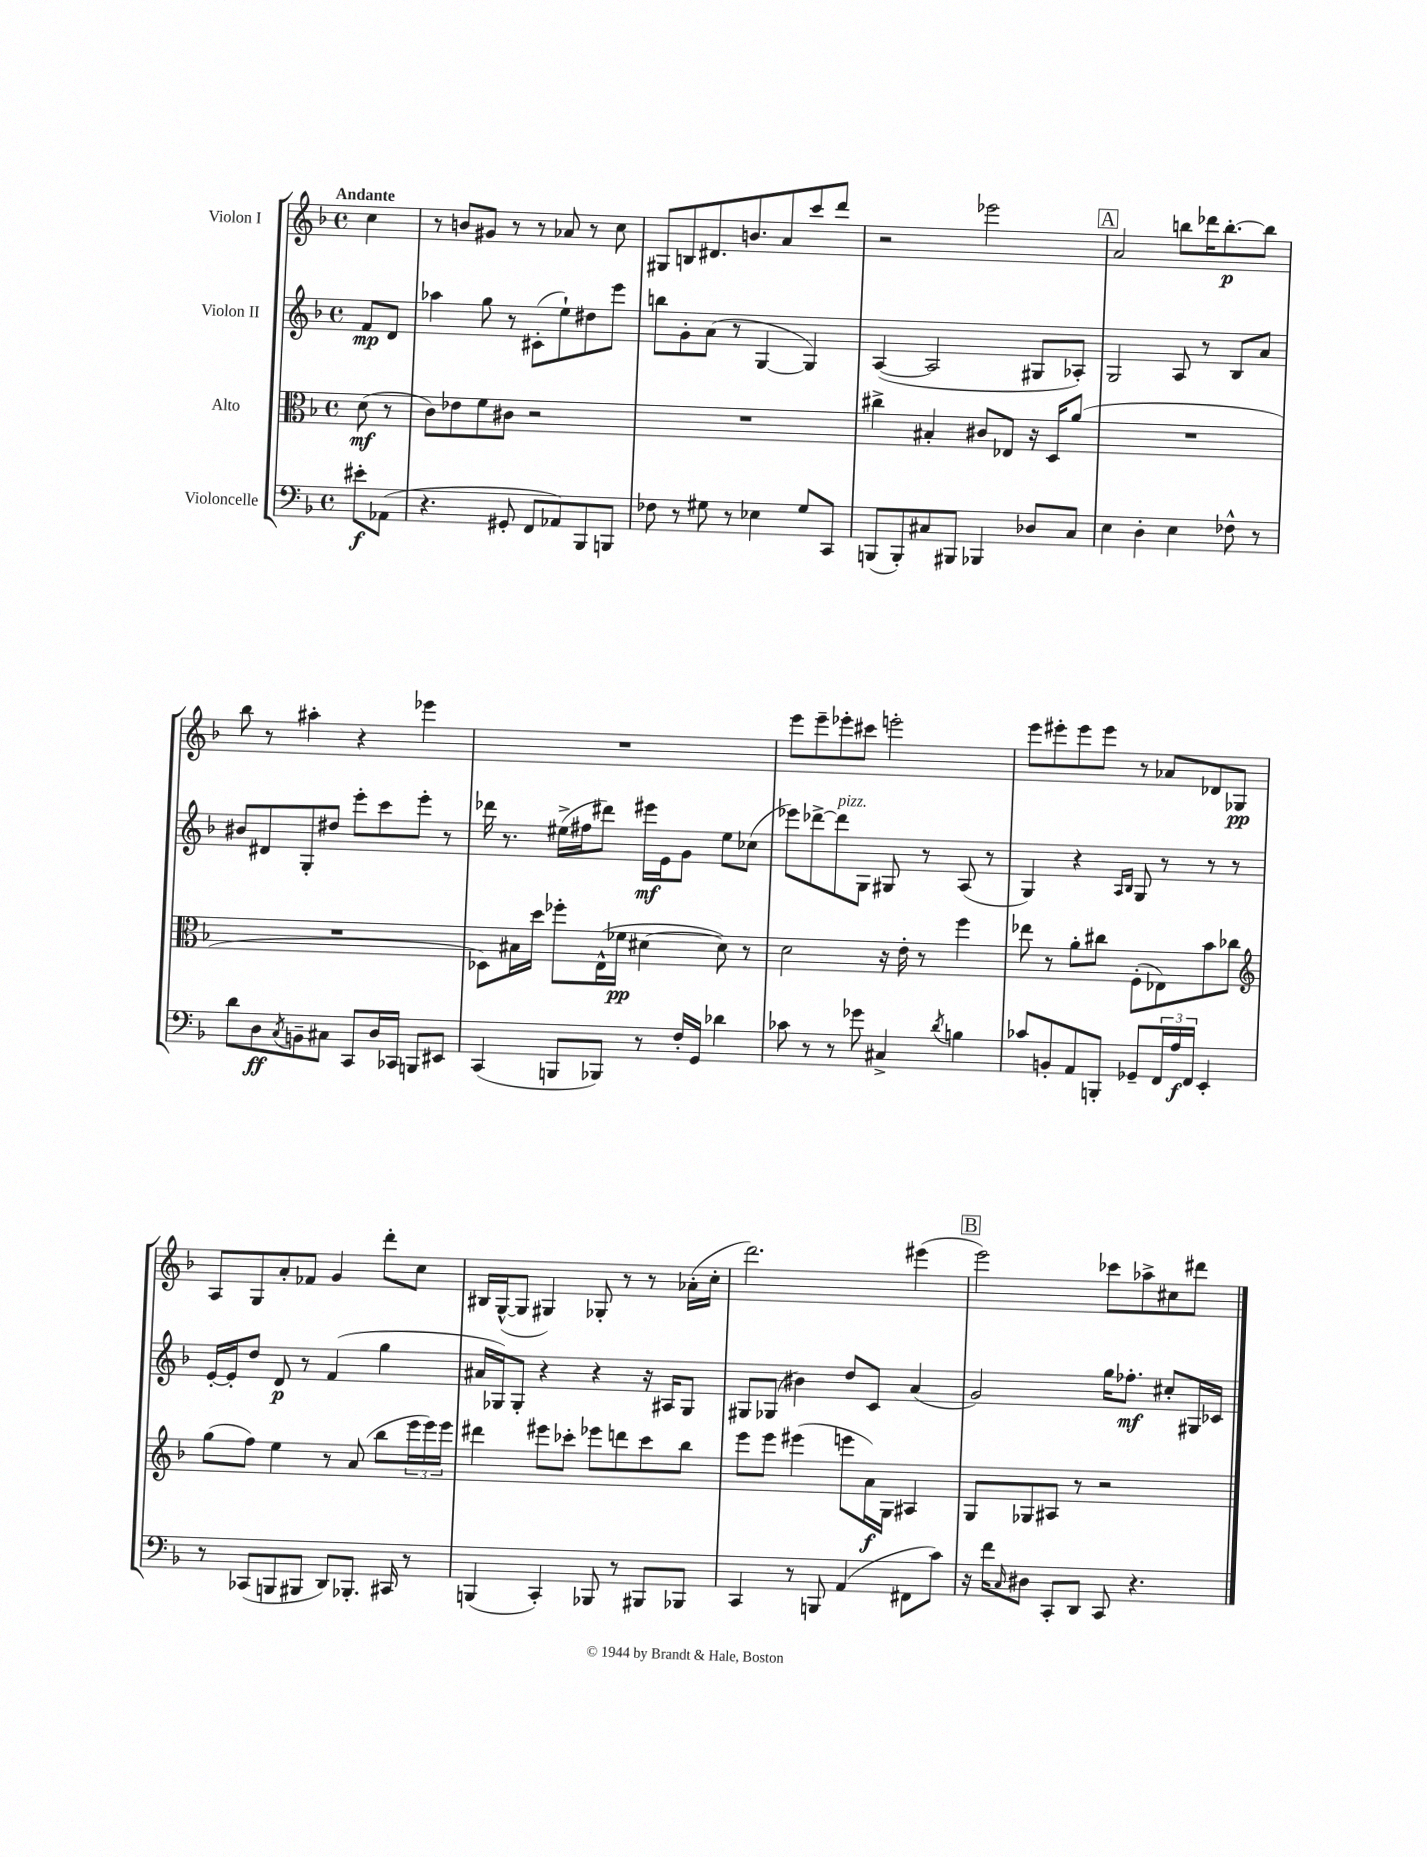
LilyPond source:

<<
\new StaffGroup <<
\new Staff = "s0" \with { instrumentName = "Violon I" } {
    \clef treble \key f \major \defaultTimeSignature \time 4/4 \partial 4 \tempo "Andante"
    c''4 |
    r8 b'8 gis'8 r8 r8 aes'8 r8 c''8 |
    gis8 b8 dis'8. b'8. a'8 c'''8 d'''8 |
    r2 ees'''2 |
    \mark \markup { \box "A" } a'2 b''8 des'''16 b''8.~-.\p b''8 |
    bes''8 r8 ais''4-. r4 ees'''4 |
    R1 |
    e'''8 e'''8-- ees'''8-. cis'''8 e'''2-. |
    e'''8 eis'''8-. eis'''8 eis'''8 r8 aes'8 des'8 ges8\pp |
    a8 g8 a'8-. fes'8 g'4 d'''8-. c''8 |
    bis16 g16~-^( g8 gis4) ges8-. r8 r8 aes'16-.( c''16-. |
    d'''2.) eis'''4( |
    \mark \markup { \box "B" } e'''2) ces'''8 aes''8-> cis''8 dis'''8 \bar "|." |
}
\new Staff = "s1" \with { instrumentName = "Violon II" } {
    \clef treble \key f \major \defaultTimeSignature \time 4/4 \partial 4
    f'8\mp d'8 |
    aes''4 g''8 r8 cis'8-.( e''8-!) dis''8 e'''8 |
    b''8 g'8-. a'8( r8 g4~ g4) |
    a4~( a2 gis8 aes8-.) |
    \mark \markup { \box "A" } g2 a8 r8 bes8 a'8 |
    bis'8 dis'8 g8-. dis''8 e'''8-. c'''8 e'''8-. r8 |
    des'''16 r8. eis''16->( fis''16 dis'''8) eis'''16\mf e'16 g'8 eis''8 ces''8( |
    ees'''8) des'''8~-> des'''8^\markup { \italic "pizz." } g8 gis8 r8 a8( r8 |
    g4) r4 \grace { a16 bes16 } g8 r8 r8 r8 |
    e'16~-. e'16-. d''8 d'8\p r8 f'4( g''4 |
    ais'16 ges16) ges8-. r4 r4 r16 ais16 ges8 |
    gis8 ges8( bis'4) d''8 c'8 a'4( |
    \mark \markup { \box "B" } g'2) g''16 fes''8.-.\mf cis''8-. gis16 ces'16 \bar "|." |
}
\new Staff = "s2" \with { instrumentName = "Alto" } {
    \clef alto \key f \major \defaultTimeSignature \time 4/4 \partial 4
    d'8\mf( r8 |
    c'8) ees'8 f'8 cis'8 r2 |
    R1 |
    cis''4-> bis4-. cis'8 ees8 r16 d16 a'8( |
    \mark \markup { \box "A" } R1 |
    R1 |
    des8) bis16 d''16 fes''8-. e16-^( fes'16\pp dis'4~ dis'8) r8 |
    d'2 r16 e'16-. r8 f''4 |
    ees''8 r8 a'8-. cis''8 f8-.( ees8) bes'8 ces''8 |
    \clef treble g''8( f''8) e''4 r8 a'8( bes''8 \tuplet 3/2 { e'''16 e'''16) e'''16 } |
    dis'''4 eis'''8 ces'''8-. ees'''8 d'''8 ces'''8 bes''8 |
    e'''8 e'''8 eis'''4( e'''8 a'16\f) g16 ais4 |
    \mark \markup { \box "B" } g8 ges8 ais8 r8 r2 \bar "|." |
}
\new Staff = "s3" \with { instrumentName = "Violoncelle" } {
    \clef bass \key f \major \defaultTimeSignature \time 4/4 \partial 4
    eis'8-.\f aes,8( |
    r4. gis,8-. f,8 aes,8) bes,,8 b,,8 |
    fes8 r8 gis8 r8 ees4 gis8 c,8 |
    b,,8( b,,8-.) cis8 bis,,8 bes,,4 des8 cis8 |
    \mark \markup { \box "A" } e4 d4-. e4 fes8-^ r8 |
    d'8 d8\ff \acciaccatura { c8 } b,8-- cis8 c,8 d16 ces,16 b,,8 eis,8 |
    c,4( b,,8 bes,,8) r8 f16-. g,16 des'4 |
    ces'8 r8 r8 ges'8 cis4-> \acciaccatura { d'8 } b4 |
    ces'8 b,8-. a,8 b,,8-. ges,8-- \tuplet 3/2 { f,16 a16\f f,16 } e,4-. |
    r8 ces,8( b,,8 bis,,8 d,8) bes,,8.-. cis,16 r8 |
    b,,4( c,4-.) bes,,8 r8 bis,,8 bes,,8 |
    c,4 r8 b,,8 a,4( fis,8 c'8) |
    \mark \markup { \box "B" } r16 f'16 \grace { c16 } dis8 c,8-. d,8 c,8 r4. \bar "|." |
}
>>
>>
\layout { \context { \Score \remove "Bar_number_engraver" } }
